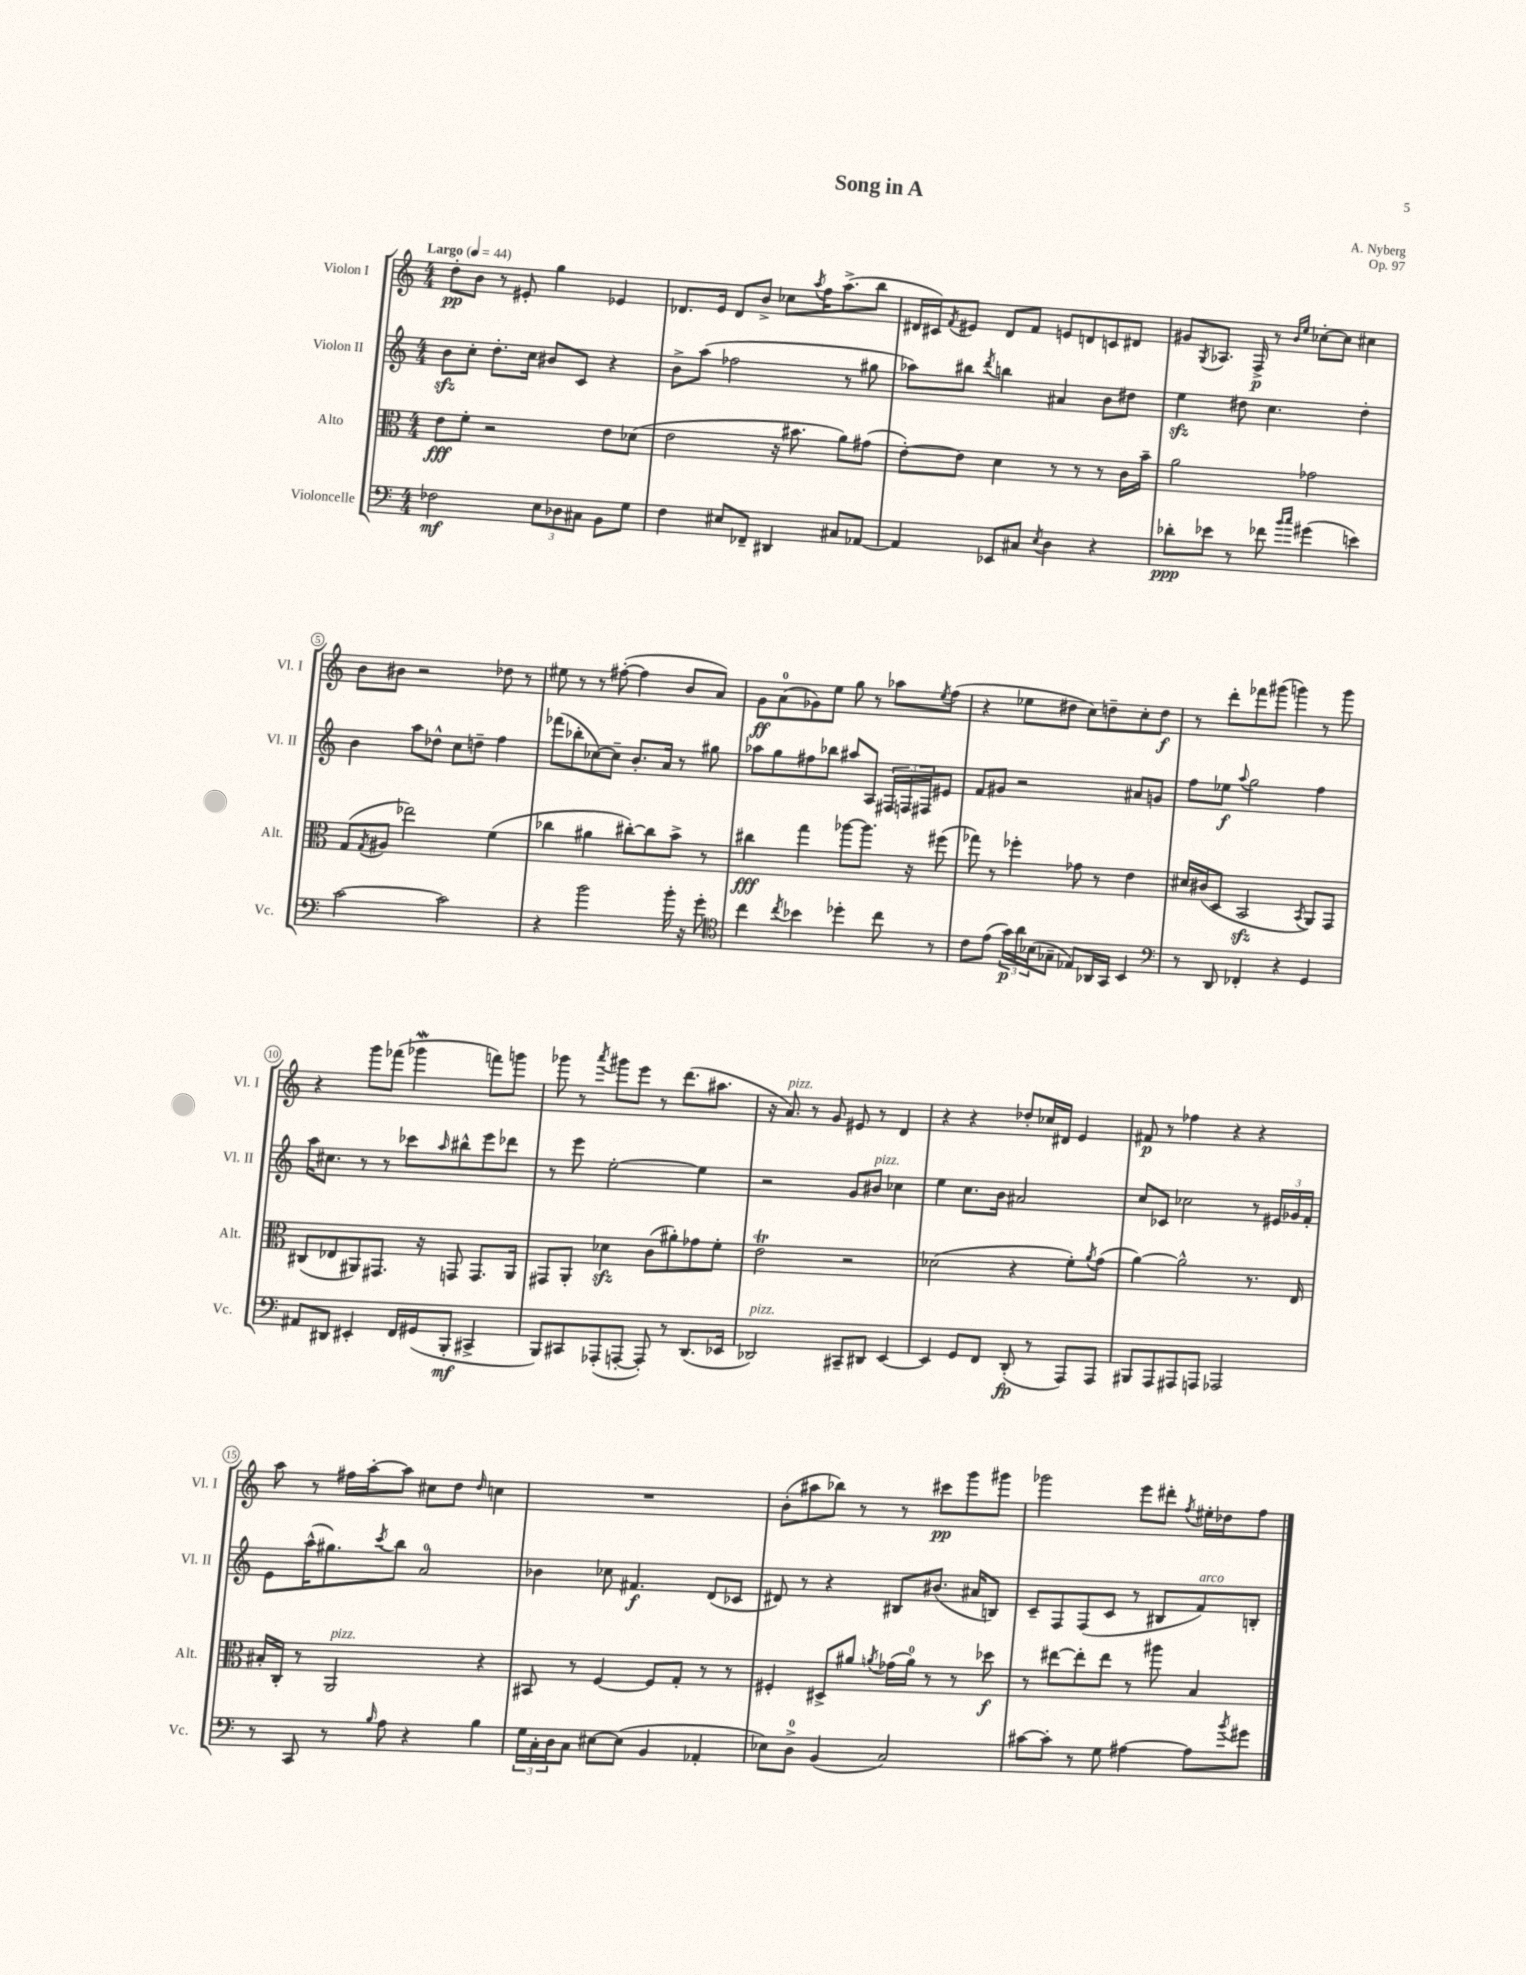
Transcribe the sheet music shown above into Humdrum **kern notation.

**kern	**kern	**kern	**kern
*staff4	*staff3	*staff2	*staff1
*clefF4	*clefC3	*clefG2	*clefG2
*k[]	*k[]	*k[]	*k[]
*M4/4	*M4/4	*M4/4	*M4/4
*MM44	*MM44	*MM44	*MM44
2F-	8e	8b	8dd'
.	8f'	8cc'	8b
.	2r	8.dd'	8r
.	.	.	8e#'
.	.	16cc	.
12E	.	8b#	4gg
12D-	.	.	.
.	.	8c	.
12C#	.	.	.
8BB	8e	4r	4e-
8G	(8d-	.	.
=	=	=	=
4F	2e	8b^	8.d-
.	.	(8aa	.
.	.	.	16e
8E#	.	2ff-	8d-
8FF-~	.	.	8b^
4DD#	16r	.	8cc-
.	8.b#	.	.
.	.	.	8qaa
.	.	.	16ff
.	.	.	(8.aa^
8C#	8a)	8r	.
[8AA-	(8g#	8gg#	8bb
=	=	=	=
4AA-]	[8e')	8aa-)	16d#
.	.	.	16c#)
.	.	.	8qf
.	8e]	8bb#	8e#
.	.	8qddd	.
8EE-	4d	4bb	8d#
8C#	.	.	8f
8qE	.	.	.
4D	8r	4a#	8e
.	8r	.	8d
4r	8r	8b	8c
.	16c	8dd#	8d#
.	16b~	.	.
=	=	=	=
8d-'	2a	4ee	8g#
.	.	.	8qG
8e-	.	.	8.A-
8r	.	8dd#	.
.	.	.	16F^
8f-	.	4.cc	8r
16qqb	.	.	16qqb
16qqcc	.	.	16qqee
(4g#	2g-	.	[8cc-'
.	.	.	8cc-]
4e)	.	4dd#'	4cc#
=	=	=	=
[2c	(8G	4b	8b
.	8qG	.	.
.	8A#	.	8b#
.	2ee-)	8aa	2r
.	.	8dd-^^	.
2c]	.	8cc	.
.	.	8dd~	.
.	(4f	4ff	8dd-
.	.	.	8r
=	=	=	=
4r	4cc-	(8fff-	8ee#
.	.	8bb-'	8r
2b	4a#	[8cc-)	8r
.	.	8cc-~]	([8ff#'
.	[8cc#')	8.b'	4ff#]
.	8cc#]	.	.
.	.	16a	.
16b'	8b^	8r	8b
16r	.	.	.
8g'	8r	8gg#	8a)
=	=	=	=
*clefC4	*	*	*
4cc	4cc#	8aa-	8g
.	.	8gg	(8a
8qcc	.	.	.
4b-	4gg	8ff#	8g-)
.	.	8bb-	8ee
4dd-'	[8aa-	8aa#	8gg
.	8.aa-]	8A	8r
8cc	.	24F#	8aa-
.	.	24F	.
.	16r	.	.
.	.	24F#	.
.	.	.	8qee
8r	(8ff#	8e#	(8ff
=	=	=	=
8c	8gg-)	8f	4r
(8e	8r	8g#	.
24g)	4ff-'	2r	8ee-
24a	.	.	.
(24B-	.	.	.
8G-~	.	.	8dd#
8E-)	8g-	.	8cc)
16AA-	8r	.	8dd~
16GG	.	.	.
4BB	4e	8a#	8cc'
.	.	8g	8dd
=	=	=	=
*clefF4	*	*	*
8r	16d#	8ff	8r
.	(16c#	.	.
8DD	8D	8ee-	8ddd'
.	.	8qqaa	.
4FF-'	2BB	2gg	8fff-
.	.	.	(8ggg#
4r	.	.	4ggg)
.	8qBB	.	.
4GG	8AA)	4ff	8r
.	8GG	.	8ggg
=	=	=	=
8AA#	(8C#	16aa	4r
.	.	8.cc#	.
8DD#	8E-	.	.
4EE#'	8AA#)	8r	8ggg
.	8.GG#	8r	(8fff-
16FF	.	8ccc-	4ggg-
(16GG#	16r	.	.
.	.	16qqaa	.
8BBB'	8GG	8bb#^^	.
4CC#^	8.GG	8eee	8fff)
.	.	8ddd-	8ggg
.	16AA#	.	.
=	=	=	=
8BBB)	8GG#	8r	8ggg-
8CC#	8AA'	8eee	8r
.	.	.	8qaaa
(8AAA-'	4d-	[2ee'	8ggg#
[8AAA'	.	.	8eee
8AAA'])	(8c	.	8r
8r	8a#')	.	(8.ddd
(8.DD	8g-	4ee]	.
.	.	.	8.aa#
.	8f'	.	.
16EE-	.	.	.
=	=	=	=
2DD-)	2e	2r	16r
.	.	.	8.a)
.	.	.	8r
.	.	.	8g
8CC#~	2r	8g	8e#
8DD#	.	8b#	8r
[4EE	.	4cc-	4d
=	=	=	=
4EE]	(2d-	4ee	4r
8GG	.	8.cc	4r
8FF	.	.	.
.	.	16b	.
(8DD'	4r	2a#	8dd-'
8r	.	.	16cc-
.	.	.	16d#
8AAA)	8f')	.	4e
.	8qa	.	.
8AAA	(8g	.	.
=	=	=	=
8BBB#	[4a)	8cc	8f#
8AAA	.	8c-	8r
8AAA#	2a^^]	2cc-	4ff-
8AAA	.	.	.
2AAA-	.	.	4r
.	8.r	8r	4r
.	.	24e#	.
.	.	24g-	.
.	16E	.	.
.	.	24f'	.
=	=	=	=
8r	16B#'	8e	8aa
.	16C'	.	.
8CC	8r	(16aa^^	8r
.	.	8.gg#)	.
8r	2AA	.	16ff#
.	.	.	[16aa'
16qqB	.	8qccc	.
8A	.	8bb	8aa]
4r	.	2a	8cc#
.	.	.	8dd
.	.	.	16qqdd
4B	4r	.	4cc
=	=	=	=
24G	8BB#	4b-	1r
24C'	.	.	.
24D	.	.	.
8C	8r	.	.
[8E#	[4F	8cc-	.
(8E#]	.	4.f#	.
4BB	8F]	.	.
.	8G'	.	.
4AA-'	8r	(8d	.
.	8r	8c-	.
=	=	=	=
8E-)	4F#'	8d#)	(8b'
8D^	.	8r	8aa#
(4BB	8D#^	4r	8bb-)
.	8a#	.	8r
.	8qa	.	.
2C)	(16g-	8B#	8r
.	16a)	.	.
.	8r	(8.b#	8ccc#
.	8r	.	8ggg
.	.	16a#	.
.	8dd-	8B)	8ggg#
=	=	=	=
[8c#	8r	8c~	2ggg-
8c#']	[8ee#	8F	.
8r	8ee#']	(8F	.
8G	8ee#	8c	.
[4A#	8r	8r	8eee
.	8aa#	8B#	8ddd#'
.	.	.	8qff
8A#]	4B	8f)	16ee#'
.	.	.	16dd-
8qb	.	.	.
8g#	.	8B'	8ff
==	==	==	==
*-	*-	*-	*-
